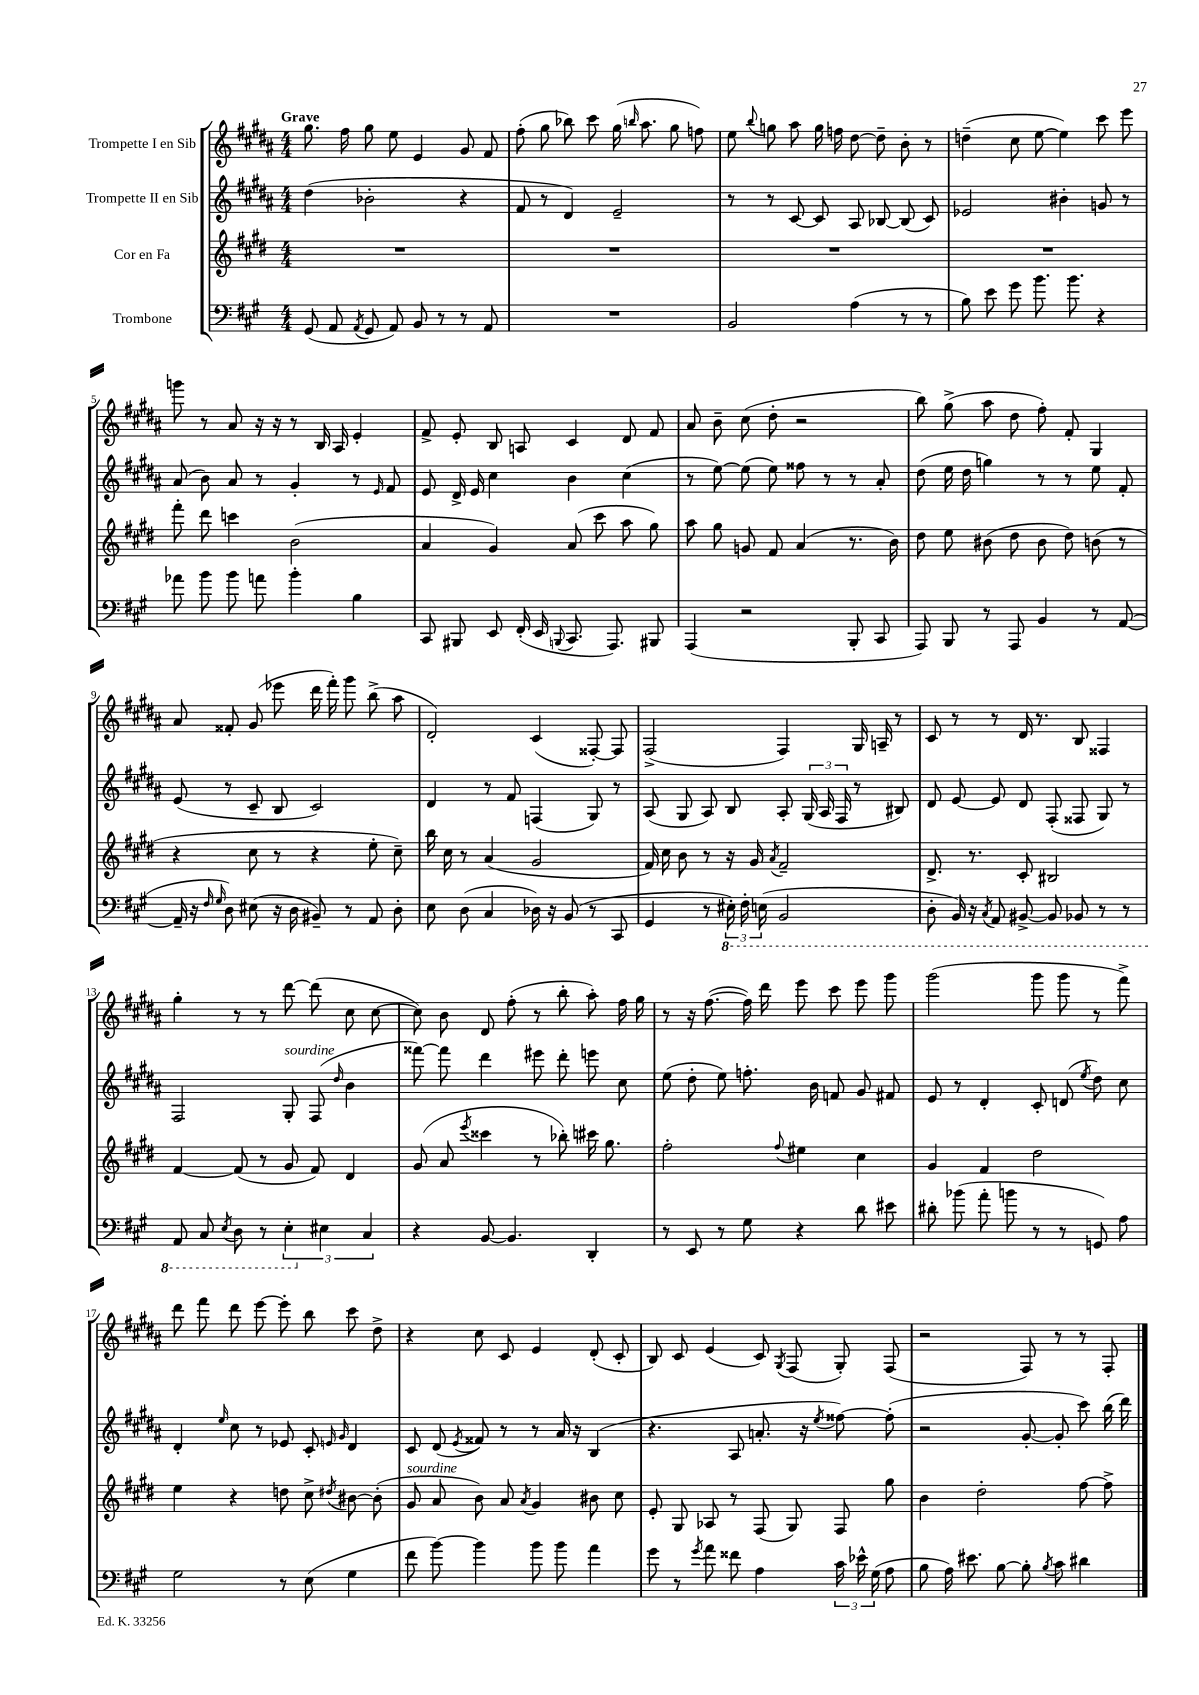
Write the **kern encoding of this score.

**kern	**kern	**kern	**kern
*part4	*part3	*part2	*part1
*staff4	*staff3	*staff2	*staff1
*I"Trombone	*I"Cor en Fa	*I"Trompette II en Sib	*I"Trompette I en Sib
*clefF4	*clefG2	*clefG2	*clefG2
*k[f#c#g#]	*k[f#c#g#d#]	*k[f#c#g#d#a#]	*k[f#c#g#d#a#]
*M4/4	*M4/4	*M4/4	*M4/4
=1	=1	=1	=1
!	!	!	!LO:TX:a:B:t=Grave
(8GG#/	1r	(4dd#\	8.gg#\
8AA/	.	.	.
.	.	.	16ff#\
8qAA/	.	.	.
8GG#/	.	2b-X'\	8gg#\
8AA/)	.	.	8ee\
8BB/	.	.	4e/
8r	.	.	.
8r	.	4r	8g#/
8AA/	.	.	8f#/
=2	=2	=2	=2
1r	1r	8f#/	(8ff#'\
.	.	8r	8gg#\
.	.	4d#/)	8bb-X\)
.	.	.	8ccc#\
.	.	2e~/	(16gg#\
.	.	.	16qqbbn/
.	.	.	8.aa#\
.	.	.	8gg#\
.	.	.	8ffn\)
=3	=3	=3	=3
2BB/	1r	8r	8ee\
.	.	.	8qqbb/
.	.	8r	8ggn\
.	.	[8c#/	8aa#\
.	.	8c#/]	16gg\
.	.	.	16ffn\
(4A\	.	8A#/	[8dd#\
.	.	[8B-X/	8dd#~\]
8r	.	(8B-/]	8b'\
8r	.	8c#/)	8r
=4	=4	=4	=4
8B\)	1r	2e-X/	(4ddn~\
8e\	.	.	.
8g#\	.	.	8cc#\
8.b\	.	.	[8ee\
.	.	4b#X'\	4ee\])
8.b\	.	.	.
4r	.	8gn/	8ccc#\
.	.	8r	8eee\
!!LO:LB:g=z
=5	=5	=5	=5
8a-X\	8fff#'\	(8a#/	8gggn\
8b\	8ddd#\	8b\)	8r
8b\	4cccn\	8a#/	8a#/
8an\	.	8r	16r
.	.	.	16r
4b'\	(2b\	4g#'/	8r
.	.	.	16B/
.	.	.	16A#/
4B\	.	8r	4e'/
.	.	16qqe/	.
.	.	8f#/	.
=6	=6	=6	=6
8CC#/	4a/	8e/	8f#^/
8BBB#X/	.	16d#^/	8e'/
.	.	16e/	.
8EE/	4g#/)	4cc#\	8B/
(16FF#'/	.	.	8An/
16EE/	.	.	.
8qqBBBn/	.	.	.
8.CC#/	(8a/	4b\	4c#/
.	8ccc#\	.	.
8.AAA/)	.	.	.
.	8aa\	(4cc#\	8d#/
8BBB#X/	8gg#\)	.	8f#/
=7	=7	=7	=7
(4AAA/	8aa\	8r	8a#/
.	8gg#\	[8ee\)	8b~\
2r	8gn/	(8ee\]	(8cc#\
.	8f#/	8ee\)	8dd#'\
.	(4a/	8ff##X\	2r
.	.	8r	.
8BBB'/	8.r	8r	.
8CC#/	.	8a#'/	.
.	16b\)	.	.
=8	=8	=8	=8
8AAA/)	8dd#\	(8dd#\	8bb\)
8BBB/	8ee\	16ee\	(8gg#^\
.	.	16dd#\	.
8r	(8b#X\	4ggn\)	8aa#\
8AAA/	8dd#\	.	8dd#\
4BB/	8b#\	8r	8ff#'\)
.	8dd#\)	8r	8f#'/
8r	(8bn\	8ee\	4G#/
([8AA/	8r	8f#'/	.
!!LO:LB:g=z
=9	=9	=9	=9
16AA~/]	4r	(8e/	8a#/
16r	.	.	.
16qqF#/	.	.	.
16qqG#/	.	.	.
8D\)	.	8r	8f##X'/
(8E#X\	8cc#\	8c#~/	(8g#/
16r	8r	8B/	8eee-X\
16D\	.	.	.
8BB#X~/)	4r	2c#/)	16ddd#\
.	.	.	16fff#'\)
8r	.	.	8ggg#\
8AA/	8ee'\	.	(8bb^\
8D'\	8cc#~\)	.	8aa#\
=10	=10	=10	=10
8E\	16bb\	4d#/	2d#'/)
.	16cc#\	.	.
(8D\	8r	.	.
4C#/	(4a/	8r	.
.	.	8f#/	.
16D-X\)	2g#/	(4Fn/	(4c#/
16r	.	.	.
(8BB/	.	.	.
8r	.	8G#/)	[8F##X'/)
8CC#/	.	8r	8F##/]
=11	=11	=11	=11
4GG#/	16f#/)	(8A#/	(2F#^/
.	16cc#\	.	.
.	8b\	8G#/	.
8r	8r	8A#/)	.
*8ba	*	*	*
24EE#X'\)	16r	8B/	.
24FF#'\	.	.	.
.	16g#/	.	.
(24EEn\	.	.	.
.	8qa/	.	.
2BBB/	2f#~/	8A#'/	4F#/)
.	.	(24G#/	.
.	.	24A#/	.
.	.	24F#/	.
.	.	8r	16G#/
.	.	.	16An~/
.	.	8B#X/)	8r
=12	=12	=12	=12
8DD'\	8.d#^/	8d#/	8c#/
16BBB/)	.	[8e/	8r
16r	8.r	.	.
8qCC#/	.	.	.
8AAA/	.	8e/]	8r
[8BBB#X^/	8c#'/	8d#/	16d#/
.	.	.	8.r
8BBB#/]	2B#X/	(8F#'/	.
8BBB-X/	.	8F##X/	8B/
8r	.	8G#/)	4F##X/
8r	.	8r	.
!!LO:LB:g=z
=13	=13	=13	=13
8AAA/	[4f#/	2F#/	4gg#'\
8CC#/	.	.	.
8qEE/	.	.	.
8DD\	(8f#/]	.	8r
8r	8r	.	8r
!	!	!LO:TX:a:i:t=sourdine	!
6EE'\	8g#/	8G#'/	[8ddd#\
.	8f#/)	(8F#/	(8ddd#\]
*X8ba	*	*	*
6E#X\	.	.	.
.	.	16qqdd#/	.
.	4d#/	4b\	8cc#\
6C#/	.	.	.
.	.	.	[8cc#\
=14	=14	=14	=14
4r	(8g#/	[8fff##X\)	8cc#\])
.	8a/	8fff##\]	8b\
.	8qeee/	.	.
[8BB/	4ccc##X\	4ddd#\	8d#/
4.BB/]	.	.	(8ff#'\
.	8r	8eee#X\	8r
.	8bb-X'\)	8ddd#'\	8bb'\
4DD'/	16ccc#X\	8eeen\	8aa#'\)
.	8.gg#\	.	.
.	.	8cc#\	16ff#\
.	.	.	16gg#\
=15	=15	=15	=15
8r	2ff#'\	(8ee\	8r
8EE/	.	8dd#'\	16r
.	.	.	([8.ff#\
8r	.	8ee\)	.
8G#\	.	8.ffn'\	16ff#\])
.	.	.	16ddd#\
.	8qqff#/	.	.
4r	4ee#X\	.	8eee\
.	.	16b\	.
.	.	8fn/	8ccc#\
8d\	4cc#\	8g#/	8eee\
8e#X\	.	8f#X/	8ggg#\
=16	=16	=16	=16
8d#X'\	4g#/	8e/	(2ggg#\
(8b-X\	.	8r	.
8a'\	4f#/	4d#'/	.
8bn\	.	.	.
8r	2dd#\	8c#'/	8ggg#\
8r	.	(8dn/	8ggg#\
.	.	8qee/	.
8GGn/)	.	8dd#\)	8r
8A\	.	8cc#\	8fff#^\)
!!LO:LB:g=z
=17	=17	=17	=17
2G#\	4ee\	4d#'/	8ddd#\
.	.	.	8fff#\
.	.	16qqee/	.
.	4r	8cc#\	8ddd#\
.	.	8r	[8eee\
8r	8ddn\	8e-X/	8eee'\]
(8E\	8cc#^\	8c#'/	8bb\
.	.	16qqen/	.
.	8qdd#X/	16qqg#/	.
4G#\	[8b#X\	4d#/	8ccc#\
.	(8b#'\]	.	8dd#^\
=18	=18	=18	=18
!	!LO:TX:a:i:t=sourdine	!	!
8f#\	8g#/	8c#/	4r
[8b\)	8a/	(8d#/	.
.	.	8qe/	.
4b\]	8b\)	8f##X/)	8cc#\
.	8a/	8r	8c#/
.	8qa/	.	.
8b\	4g#/	8r	4e/
8b\	.	16a#/	.
.	.	16r	.
4a\	8b#X\	(4B/	(8d#'/
.	8cc#\	.	8c#'/
=19	=19	=19	=19
8g#\	8e'/	4.r	8B/)
8r	8G#/	.	8c#/
8qg#/	.	.	.
8a\	8A-X/	.	(4e/
8f##X\	8r	8A#/	.
4A\	(8F#/	8.an'/	8c#/)
.	.	.	8qG#/
.	8G#/)	.	(8F#/
.	.	16r	.
.	.	8qee/	.
24c#\	8F#/	[8ff##X\)	8G#'/)
24e-X^^\	.	.	.
(24G#\	.	.	.
8A\	8gg#\	(8ff##'\]	(8F#/
=20	=20	=20	=20
8B\	4b\	2r	2r
16A\)	.	.	.
8.e#X\	.	.	.
.	2dd#'\	.	.
[8B\	.	.	.
8B'\]	.	[8g#'/	8F#/)
8qB/	.	.	.
8c#\	.	8g#'/]	8r
4d#X\	[8ff#\	8ccc#\)	8r
.	8ff#^\]	(16bb\	8F#'/
.	.	16ddd#\)	.
==	==	==	==
*-	*-	*-	*-
